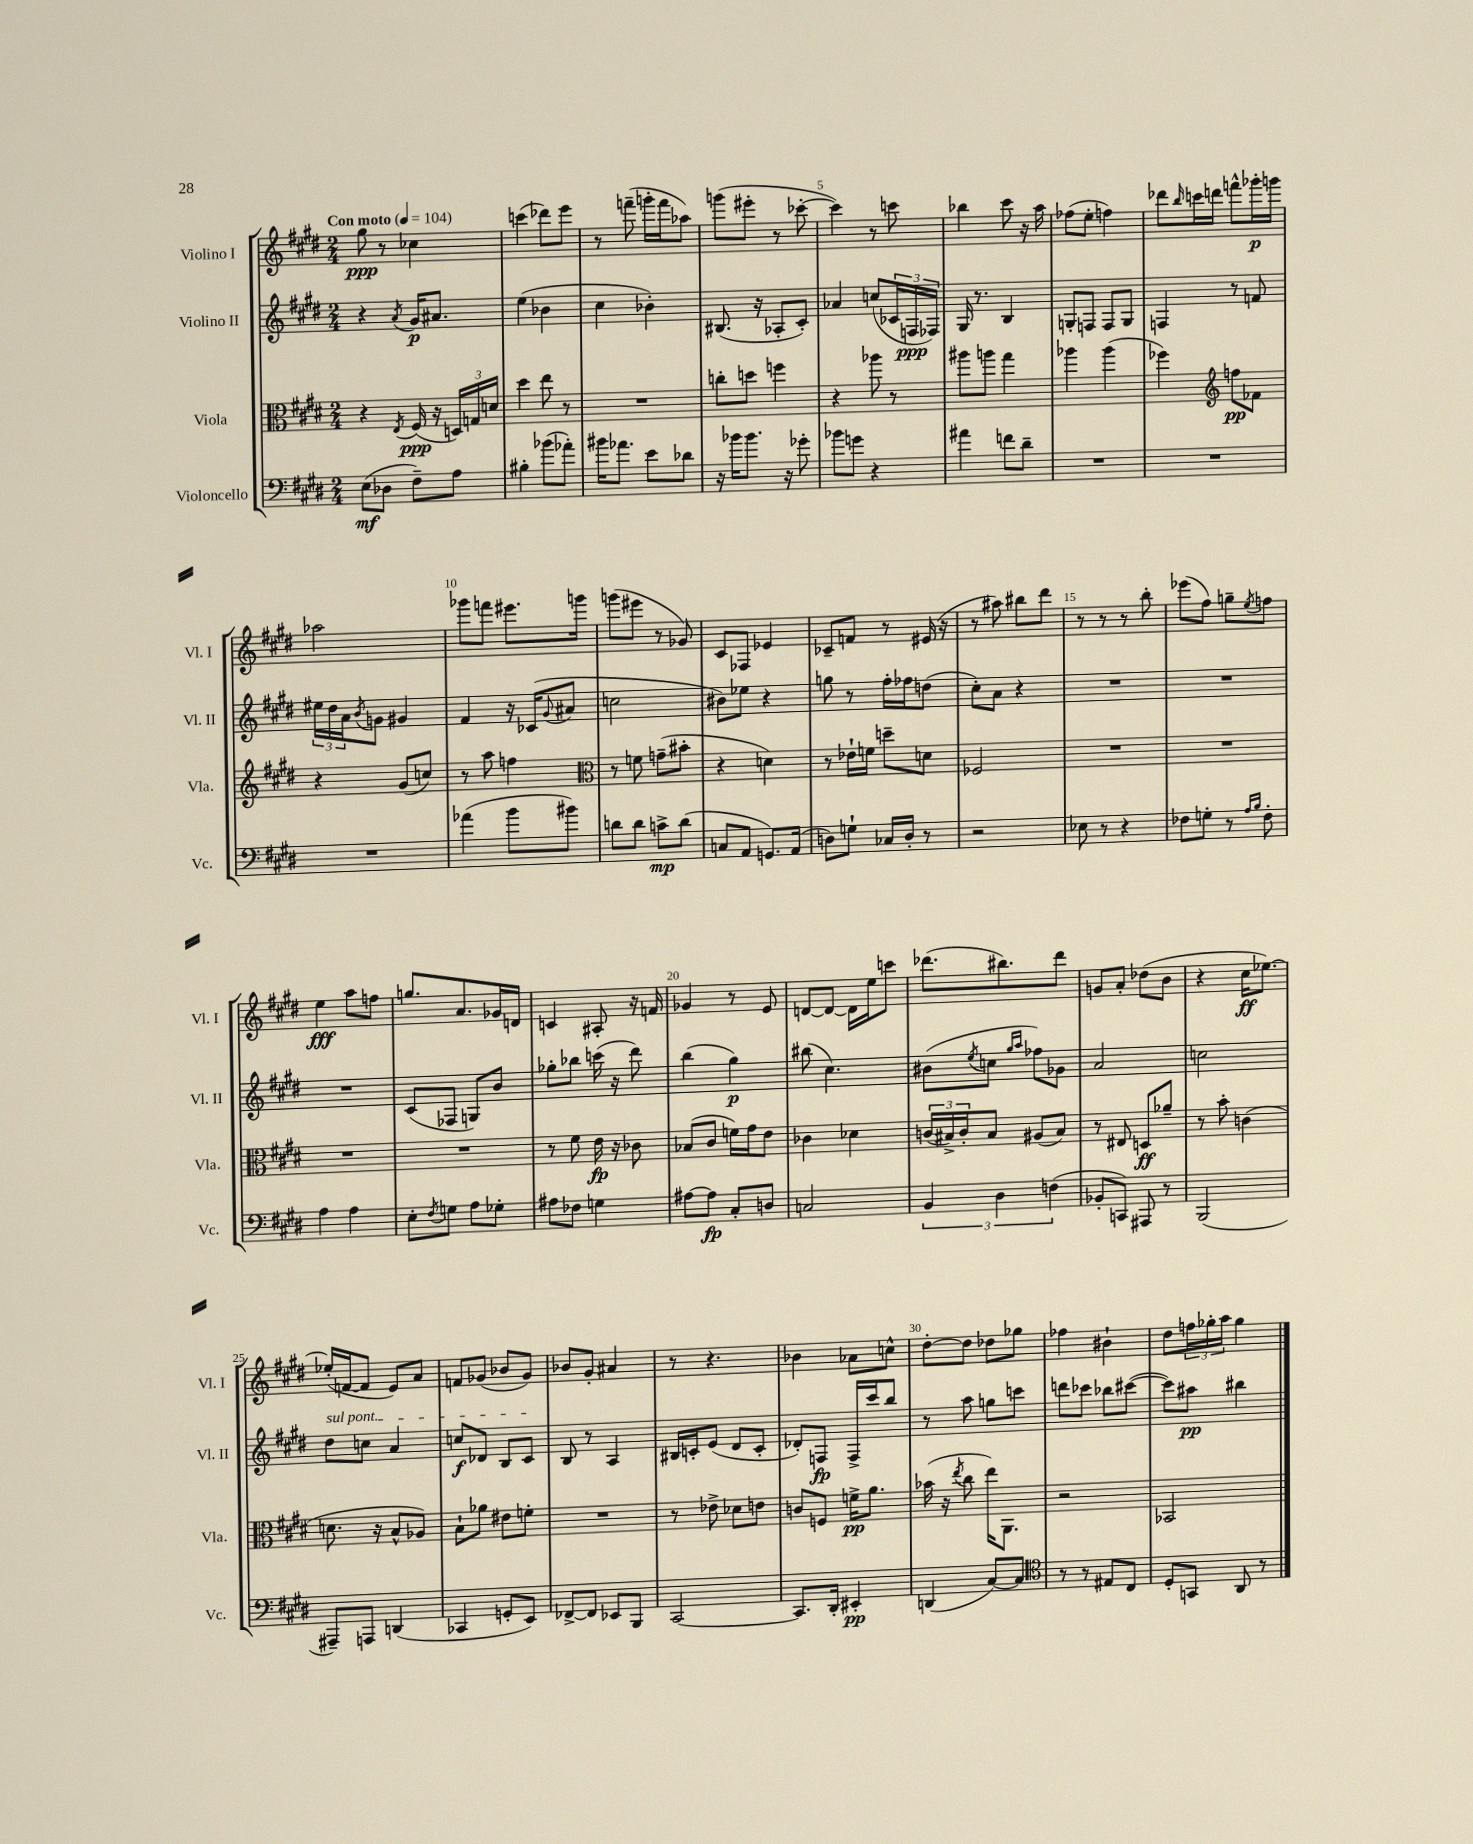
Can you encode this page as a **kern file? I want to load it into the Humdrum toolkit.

**kern	**dynam	**kern	**dynam	**kern	**dynam	**kern	**dynam
*part4	*part4	*part3	*part3	*part2	*part2	*part1	*part1
*staff4	*staff4	*staff3	*staff3	*staff2	*staff2	*staff1	*staff1
*I"Violoncello	*	*I"Viola	*	*I"Violino II	*	*I"Violino I	*
*I'Vc.	*	*I'Vla.	*	*I'Vl. II	*	*I'Vl. I	*
*clefF4	*	*clefC3	*	*clefG2	*	*clefG2	*
*k[f#c#g#d#]	*	*k[f#c#g#d#]	*	*k[f#c#g#d#]	*	*k[f#c#g#d#]	*
*M2/4	*	*M2/4	*	*M2/4	*	*M2/4	*
*MM104	*	*MM104	*	*MM104	*	*MM104	*
=1	=1	=1	=1	=1	=1	=1	=1
!	!	!	!	!	!	!LO:TX:a:B:t=Con moto	!
(8E\L	mf	4r	.	4r	.	8gg#\	ppp
8D-X\J	.	.	.	.	.	8r	.
.	.	8qE/	.	8qa/	.	.	.
8F#~\L)	.	(16F#/	ppp	16g#/KL	p	4cc-X\	.
.	.	16r	.	8.a#X/J	.	.	.
8A\J	.	24Dn/LL)	.	.	.	.	.
.	.	24Gn/	.	.	.	.	.
.	.	24dn/JJ	.	.	.	.	.
=2	=2	=2	=2	=2	=2	=2	=2
4B#X'\	.	4dd#\	.	(4ee\	.	(4cccn\	.
(8b-X\L	.	8ee\	.	4b-X\	.	8ddd-X\L)	.
8a-X'\J)	.	8r	.	.	.	8eee\J	.
=3	=3	=3	=3	=3	=3	=3	=3
16b#X\KL	.	2r	.	4cc#\	.	8r	.
8.a-X\J	.	.	.	.	.	.	.
.	.	.	.	.	.	(8fffn~\	.
8e\L	.	.	.	4b-X'\)	.	16gggn'\LL	.
.	.	.	.	.	.	16fff\J	.
8d-X\J	.	.	.	.	.	8aa-X\J)	.
=4	=4	=4	=4	=4	=4	=4	=4
16r	.	8ccn'\L	.	(8.B#X/	.	(8gggn\L	.
16b-X\KL	.	.	.	.	.	.	.
8.b-\J	.	8ddn\J	.	.	.	8eee#X'\J	.
.	.	.	.	16r	.	.	.
.	.	4ffn\	.	8A-X'/L	.	8r	.
16r	.	.	.	.	.	.	.
8g-X'\	.	.	.	8c#'/J)	.	[8ccc-X'\	.
=5	=5	=5	=5	=5	=5	=5	=5
8b-X\L	.	4r	.	4a-X/	.	4ccc-\])	.
8gn\J	.	.	.	.	.	.	.
4r	.	8aa-X\	.	(8ccn/L	.	8r	.
.	.	8r	.	24c-X/L	.	8cccn\	.
.	.	.	.	24Fn/	ppp	.	.
.	.	.	.	24F-X/JJ)	.	.	.
=6	=6	=6	=6	=6	=6	=6	=6
4a#X\	.	8aa#X\L	.	16G#/	.	4bb-X\	.
.	.	.	.	8.r	.	.	.
.	.	8aan\J	.	.	.	.	.
8fn\L	.	4gg#\	.	4B/	.	8ccc#\	.
8d#~\J	.	.	.	.	.	16r	.
.	.	.	.	.	.	16aa\	.
=7	=7	=7	=7	=7	=7	=7	=7
2r	.	4aa-X\	.	8Gn'/L	.	(8ff-X\L	.
.	.	.	.	8Fn/J	.	8ee'\J	.
.	.	(4aa-\	.	8F/L	.	4ffn\)	.
.	.	.	.	8G/J	.	.	.
=8	=8	=8	=8	=8	=8	=8	=8
2r	.	4ff-X\)	.	4Fn/	.	8ddd-X\L	.
.	.	.	.	.	.	16qqbb/	.
.	.	.	.	.	.	16cccn\L	.
.	.	.	.	.	.	16dddn\JJ	.
*	*	*clefG2	*	*	*	*	*
.	.	8ffn\L	pp	8r	.	8fffn^^\L	.
.	.	8f-X\J	.	8fn/	.	16ggg-X'\L	p
.	.	.	.	.	.	16gggn\JJ	.
!!LO:LB:g=z
=9	=9	=9	=9	=9	=9	=9	=9
2r	.	4r	.	24ee#X\LL	.	2aa-X\	.
.	.	.	.	24dd#\	.	.	.
.	.	.	.	24a\J	.	.	.
.	.	.	.	8qb/	.	.	.
.	.	.	.	8gn\J	.	.	.
.	.	(8g#/L	.	4g#X/	.	.	.
.	.	8ccn/J)	.	.	.	.	.
=10	=10	=10	=10	=10	=10	=10	=10
(4a-X\	.	8r	.	4f#/	.	8ggg-X\L	.
.	.	8aa\	.	.	.	8fffn\J	.
8b\L	.	4ffn\	.	16r	.	8.eee#X\L	.
.	.	.	.	(16c-X/KL	.	.	.
.	.	.	.	8qqg#/	.	.	.
8b#X\J)	.	.	.	8a#X/J	.	.	.
.	.	.	.	.	.	16gggn\Jk	.
=11	=11	=11	=11	=11	=11	=11	=11
*	*	*clefC3	*	*	*	*	*
8dn\L	.	8r	.	2ccn\	.	(8gggn\L	.
8d\J	.	8fn\	.	.	.	8eee#X\J	.
8cn^\L	mp	(8gn~\L	.	.	.	8r	.
(8d\J	.	8b#X'\J	.	.	.	8g-X/)	.
=12	=12	=12	=12	=12	=12	=12	=12
8Cn/L	.	4r	.	8b#X\L)	.	8c#/L	.
8AA/J	.	.	.	8ee-X\J	.	8F-X/J	.
8.GGn/L)	.	4dn\)	.	4r	.	4e-X/	.
(16AA/Jk	.	.	.	.	.	.	.
=13	=13	=13	=13	=13	=13	=13	=13
8Dn\L)	.	8r	.	8ggn\	.	8c-X~/L	.
8Gn`\J	.	16e-X`\LL	.	8r	.	8fn/J	.
.	.	16fn\JJ	.	.	.	.	.
16C-X/LL	.	8ddn~\L	.	16ff#'\LL	.	8r	.
16D'/JJ	.	.	.	16ff-X\J	.	.	.
8r	.	8dn\J	.	(8ddn\J	.	(16e#X/	.
.	.	.	.	.	.	16r	.
=14	=14	=14	=14	=14	=14	=14	=14
2r	.	2F-X/	.	8cc#'\L)	.	8r	.
.	.	.	.	8a\J	.	8aa#X\)	.
.	.	.	.	4r	.	8bb#X\L	.
.	.	.	.	.	.	8ddd#\J	.
=15	=15	=15	=15	=15	=15	=15	=15
8E-X\	.	2r	.	2r	.	8r	.
8r	.	.	.	.	.	8r	.
4r	.	.	.	.	.	8r	.
.	.	.	.	.	.	8bb'\	.
=16	=16	=16	=16	=16	=16	=16	=16
8F-X\L	.	2r	.	2r	.	(8eee-X\L	.
8Gn'\J	.	.	.	.	.	8ff#\J)	.
8r	.	.	.	.	.	8ggn~\L	.
16qqA/LL	.	.	.	.	.	.	.
16qqB/JJ	.	.	.	.	.	8qee/	.
8F-'\	.	.	.	.	.	8ffn\J	.
!!LO:LB:g=z
=17	=17	=17	=17	=17	=17	=17	=17
4A\	.	2r	.	2r	.	4ee\	fff
4A\	.	.	.	.	.	8aa\L	.
.	.	.	.	.	.	8ffn\J	.
=18	=18	=18	=18	=18	=18	=18	=18
8E'\L	.	2r	.	(8c#/L	.	8.ggn/L	.
8qF#/	.	.	.	.	.	.	.
8Gn\J	.	.	.	8F-X/J	.	.	.
.	.	.	.	.	.	8.a/	.
8A\L	.	.	.	8Gn/L)	.	.	.
8G-X'\J	.	.	.	8b/J	.	16g-X/L	.
.	.	.	.	.	.	16dn/JJ	.
=19	=19	=19	=19	=19	=19	=19	=19
8A#X\L	.	8r	.	8gg-X'\L	.	4cn/	.
8F-X\J	.	8f#\	.	8bb-X\J	.	.	.
4Gn\	.	16e\	fp	(16cccn\	.	8A#X'/	.
.	.	16r	.	16r	.	.	.
.	.	8c-X\	.	8ddd#\)	.	16r	.
.	.	.	.	.	.	16fn/	.
=20	=20	=20	=20	=20	=20	=20	=20
[8A#X\L	.	(8B-X/L	.	(4bb\	.	4g-X/	.
8A#\J]	fp	8c#/J	.	.	.	.	.
8C#'/L	.	16fn\LL)	.	4gg#\)	p	8r	.
.	.	16g#\J	.	.	.	.	.
8Dn/J	.	8e\J	.	.	.	8e/	.
=21	=21	=21	=21	=21	=21	=21	=21
2Cn/	.	4c-X\	.	(8bb#X\	.	[8dn/L	.
.	.	.	.	4.cc#\)	.	8d/J_	.
.	.	4d-X\	.	.	.	16d\LL]	.
.	.	.	.	.	.	16ee\J	.
.	.	.	.	.	.	8cccn\J	.
=22	=22	=22	=22	=22	=22	=22	=22
6BB/	.	(24cn/LL	.	(8b#X\L	.	(8.ddd-X\L	.
.	.	24B#X^/)	.	.	.	.	.
.	.	24c'/J	.	.	.	.	.
.	.	.	.	8qee/	.	.	.
.	.	8B#/J	.	8ccn\J	.	.	.
6D#\	.	.	.	.	.	.	.
.	.	.	.	.	.	8.bb#X\)	.
.	.	.	.	16qqgg#/LL	.	.	.
.	.	.	.	16qqaa/JJ	.	.	.
.	.	(8A#X/L	.	8ff-X\L)	.	.	.
(6Fn\	.	.	.	.	.	.	.
.	.	8B#/J)	.	8g-X\J	.	8ddd-\J	.
=23	=23	=23	=23	=23	=23	=23	=23
8BB-X'/L	.	8r	.	2a/	.	8gn/L	.
8CCn/J)	.	8E#X/	.	.	.	8a'/J	.
8AAA#X/	.	8Dn/L	ff	.	.	(8dd-X\L	.
8r	.	8a-X~/J	.	.	.	8b\J	.
=24	=24	=24	=24	=24	=24	=24	=24
(2BBB/	.	8r	.	2ccn\	.	4r	.
.	.	8b'\	.	.	.	.	.
.	.	(4cn\	.	.	.	16cc#\KL	ff
.	.	.	.	.	.	[8.ee-X\J)	.
!!LO:LB:g=z
=25	=25	=25	=25	=25	=25	=25	=25
!	!	!	!	!LO:TX:a:i:t=sul pont.	!	!	!
8AAA#X~/L)	.	8.dn\	.	8dd#\L	.	(16ee-X'/LL]	.
.	.	.	.	.	.	[16fn/J	.
8AAAn/J	.	.	.	8ccn\J	.	8f/J]	.
.	.	16r	.	.	.	.	.
(4DDn/	.	8B^^/L	.	4a/	.	8e/L)	.
.	.	8A-X/J)	.	.	.	8a/J	.
=26	=26	=26	=26	=26	=26	=26	=26
4CC-X/	.	8B`\L	.	8ccn/L	f	8fn/L	.
.	.	8a-X\J	.	8d-X/J	.	(8g-X/J	.
8GGn'/L	.	8e#X\L	.	8B/L	.	8b-X/L	.
8EE/J)	.	8fn'\J	.	8c#/J	.	8g-/J)	.
=27	=27	=27	=27	=27	=27	=27	=27
[8FF-X^/L	.	2r	.	8B/	.	8b-X/L	.
8FF-/J]	.	.	.	8r	.	8g#'/J	.
8EE-X/L	.	.	.	4A/	.	4a#X/	.
8BBB/J	.	.	.	.	.	.	.
=28	=28	=28	=28	=28	=28	=28	=28
[2CC#/	.	8r	.	16B#X/LL	.	8r	.
.	.	.	.	16cn'/J	.	.	.
.	.	8e-X^\	.	(8e/J	.	4.r	.
.	.	8d-X\L	.	8d#/L	.	.	.
.	.	8en\J	.	8c'/J	.	.	.
=29	=29	=29	=29	=29	=29	=29	=29
8.CC#/L]	.	8cn/L	.	8d-X'/L)	.	4b-X\	.
.	.	8Fn/J	.	8Fn/J	fp	.	.
16DD#'/Jk	.	.	.	.	.	.	.
4EE#X'/	pp	16fn^\KL	pp	16F^/LL	.	8a-X\L	.
.	.	8.a\J	.	16ccc#/J	.	.	.
.	.	.	.	8bb/J	.	8ccn^^\J	.
=30	=30	=30	=30	=30	=30	=30	=30
(4DDn/	.	(16b-X\	.	8r	.	[8dd#'\L	.
.	.	16r	.	.	.	.	.
.	.	8qee/	.	.	.	.	.
.	.	8cc#\	.	8aa\	.	8dd#\J]	.
[8C#/L)	.	16ee\KL)	.	8ggn\L	.	8dd-X\L	.
.	.	8.AA\J	.	.	.	.	.
8C#/J]	.	.	.	8cccn\J	.	8gg-X\J	.
=31	=31	=31	=31	=31	=31	=31	=31
*clefC4	*	*	*	*	*	*	*
8r	.	2r	.	8dddn\L	.	4ff-X\	.
8r	.	.	.	8ccc-X\J	.	.	.
8E#X/L	.	.	.	8bb-X\L	.	4b#X`\	.
8C#/J	.	.	.	([8ccc#X\J	.	.	.
=32	=32	=32	=32	=32	=32	=32	=32
8D#'/L	.	2BB-X/	.	8ccc#\L])	.	8dd#\L	.
8GGn/J	.	.	.	8aa#X\J	pp	24ffn\L	.
.	.	.	.	.	.	24gg-X'\	.
.	.	.	.	.	.	24aa\JJ	.
8AA/	.	.	.	4bb#X\	.	4gg-\	.
8r	.	.	.	.	.	.	.
==	==	==	==	==	==	==	==
*-	*-	*-	*-	*-	*-	*-	*-
